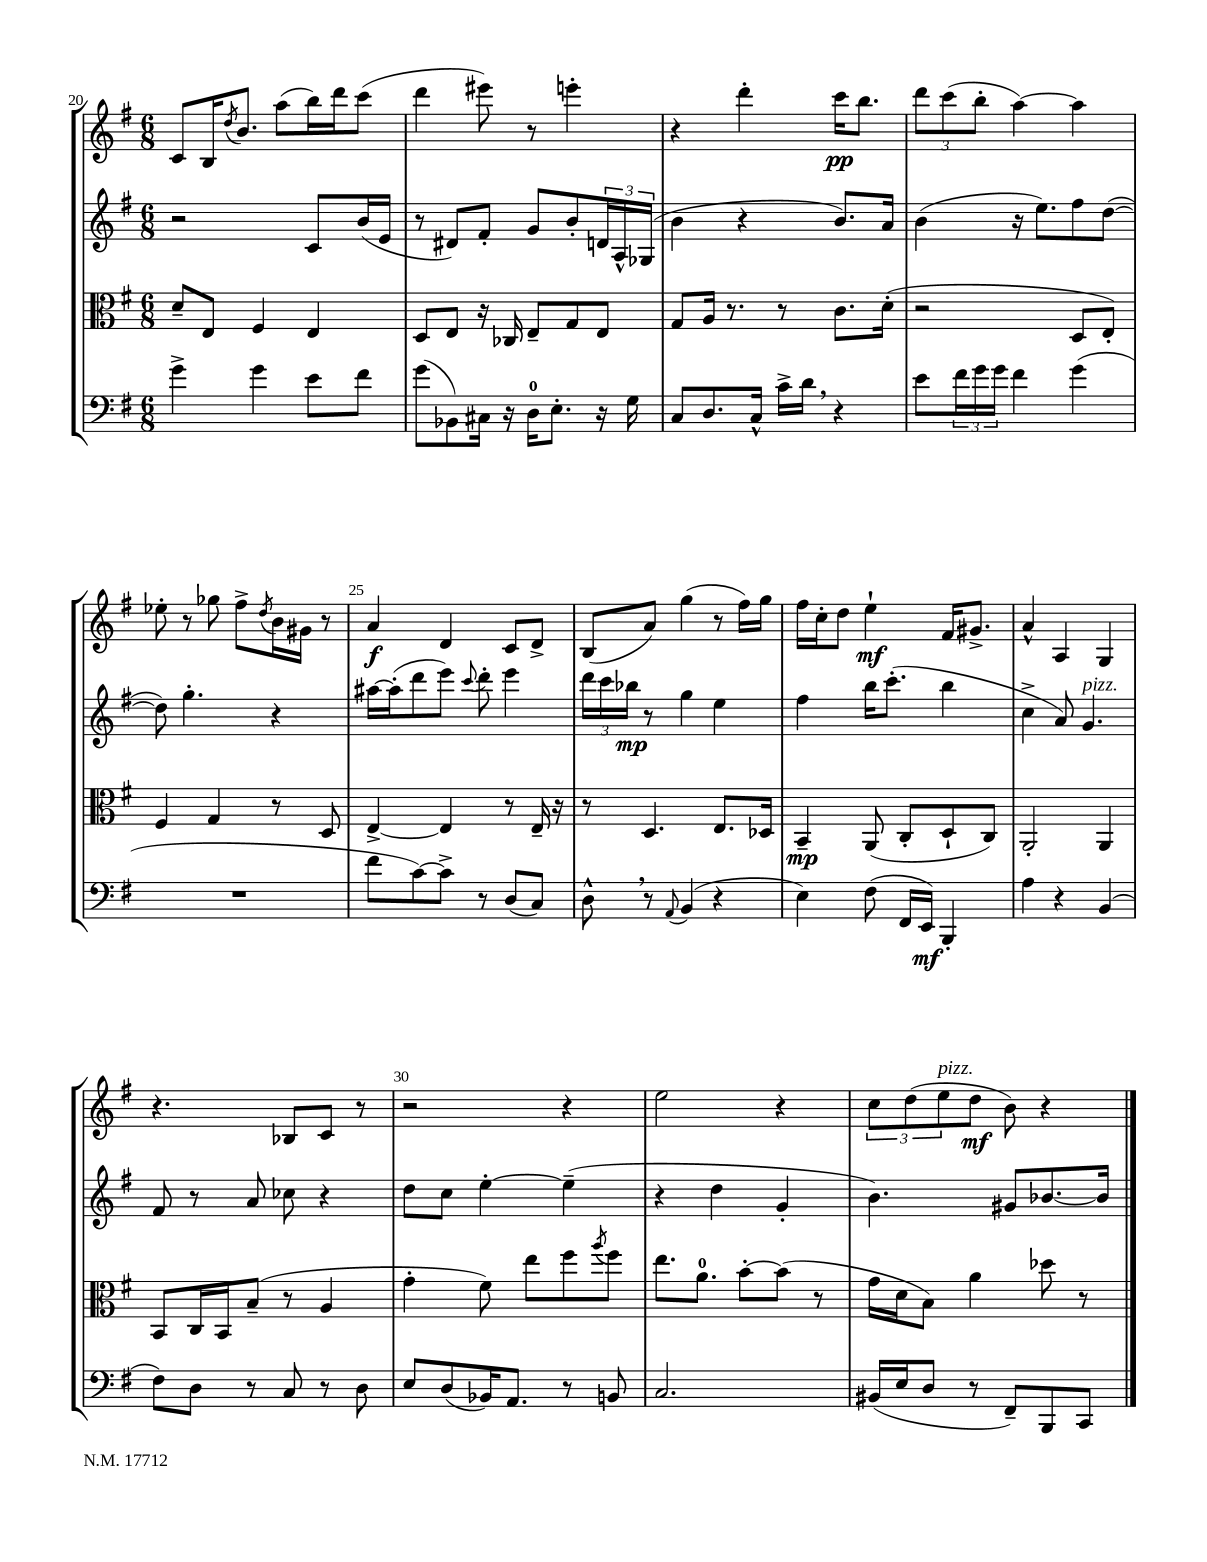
<<
\new StaffGroup <<
\new Staff = "s0" {
    \clef treble \key g \major \numericTimeSignature \time 6/8
    c'8 b16 \acciaccatura { d''8 } b'8. a''8( b''16) d'''16 c'''8( |
    d'''4 eis'''8) r8 e'''4-. |
    r4 d'''4-. c'''16\pp b''8. |
    \tuplet 3/2 { d'''8 c'''8( b''8-. } a''4~) a''4 |
    ees''8-. r8 ges''8 fis''8-> \acciaccatura { d''8 } b'16 gis'16 r8 |
    a'4\f d'4 c'8 d'8-> |
    b8( a'8) g''4( r8 fis''16) g''16 |
    fis''16 c''16-. d''8 e''4-!\mf fis'16 gis'8.-> |
    a'4-^ a4 g4 |
    r4. bes8 c'8 r8 |
    r2 r4 |
    e''2 r4 |
    \tuplet 3/2 { c''8 d''8( e''8^\markup { \italic "pizz." } } d''8\mf b'8) r4 \bar "|." |
}
\new Staff = "s1" {
    \clef treble \key g \major \numericTimeSignature \time 6/8
    r2 c'8 b'16( e'16 |
    r8 dis'8) fis'8-. g'8 b'8-. \tuplet 3/2 { d'16 a16-^ ges16( } |
    b'4 r4 b'8.) a'16 |
    b'4( r16 e''8.) fis''8 d''8~( |
    d''8) g''4.-. r4 |
    ais''16~ ais''16-.( d'''8 e'''8) \appoggiatura { c'''8 } d'''8-. e'''4 |
    \tuplet 3/2 { d'''16 c'''16 bes''16\mp } r8 g''4 e''4 |
    fis''4 b''16 c'''8.-.( b''4 |
    c''4-> a'8) g'4.^\markup { \italic "pizz." } |
    fis'8 r8 a'8 ces''8 r4 |
    d''8 c''8 e''4~-. e''4--( |
    r4 d''4 g'4-. |
    b'4.) gis'8 bes'8.~ bes'16 \bar "|." |
}
\new Staff = "s2" {
    \clef alto \key g \major \numericTimeSignature \time 6/8
    d'8-- e8 fis4 e4 |
    d8 e8 r16 ces16 e8-- g8 e8 |
    g8 a16 r8. r8 c'8. d'16-.( |
    r2 d8 e8-.) |
    fis4 g4 r8 d8 |
    e4~-> e4 r8 e16-- r16 |
    r8 d4. e8. des16 |
    b,4--\mp a,8( c8-. d8-! c8) |
    a,2-. a,4 |
    b,8 c16 b,16 b8--( r8 a4 |
    g'4-. fis'8) e''8 fis''8 \acciaccatura { a''8 } fis''8 |
    e''8. a'8.-0 b'8~-. b'8( r8 |
    g'16 d'16 b8) a'4 des''8 r8 \bar "|." |
}
\new Staff = "s3" {
    \clef bass \key g \major \numericTimeSignature \time 6/8
    g'4-> g'4 e'8 fis'8 |
    g'8( bes,8) cis16 r16 d16-0 e8.-. r16 g16 |
    c8 d8. c16-^ c'16-> d'16 \breathe r4 |
    e'8 \tuplet 3/2 { fis'16 g'16 g'16 } fis'4 g'4( |
    R2. |
    fis'8 c'8~) c'8-> r8 d8( c8) |
    d8-^ \breathe r8 \appoggiatura { a,8 } b,4( r4 |
    e4) fis8( fis,16 e,16\mf) b,,4-. |
    a4 r4 b,4( |
    fis8) d8 r8 c8 r8 d8 |
    e8 d8( bes,16) a,8. r8 b,8 |
    c2. |
    bis,16( e16 d8 r8 fis,8--) b,,8 c,8 \bar "|." |
}
>>
>>
\layout { \context { \Score currentBarNumber = #20 \override BarNumber.break-visibility = ##(#f #t #t) barNumberVisibility = #(every-nth-bar-number-visible 5) } }
